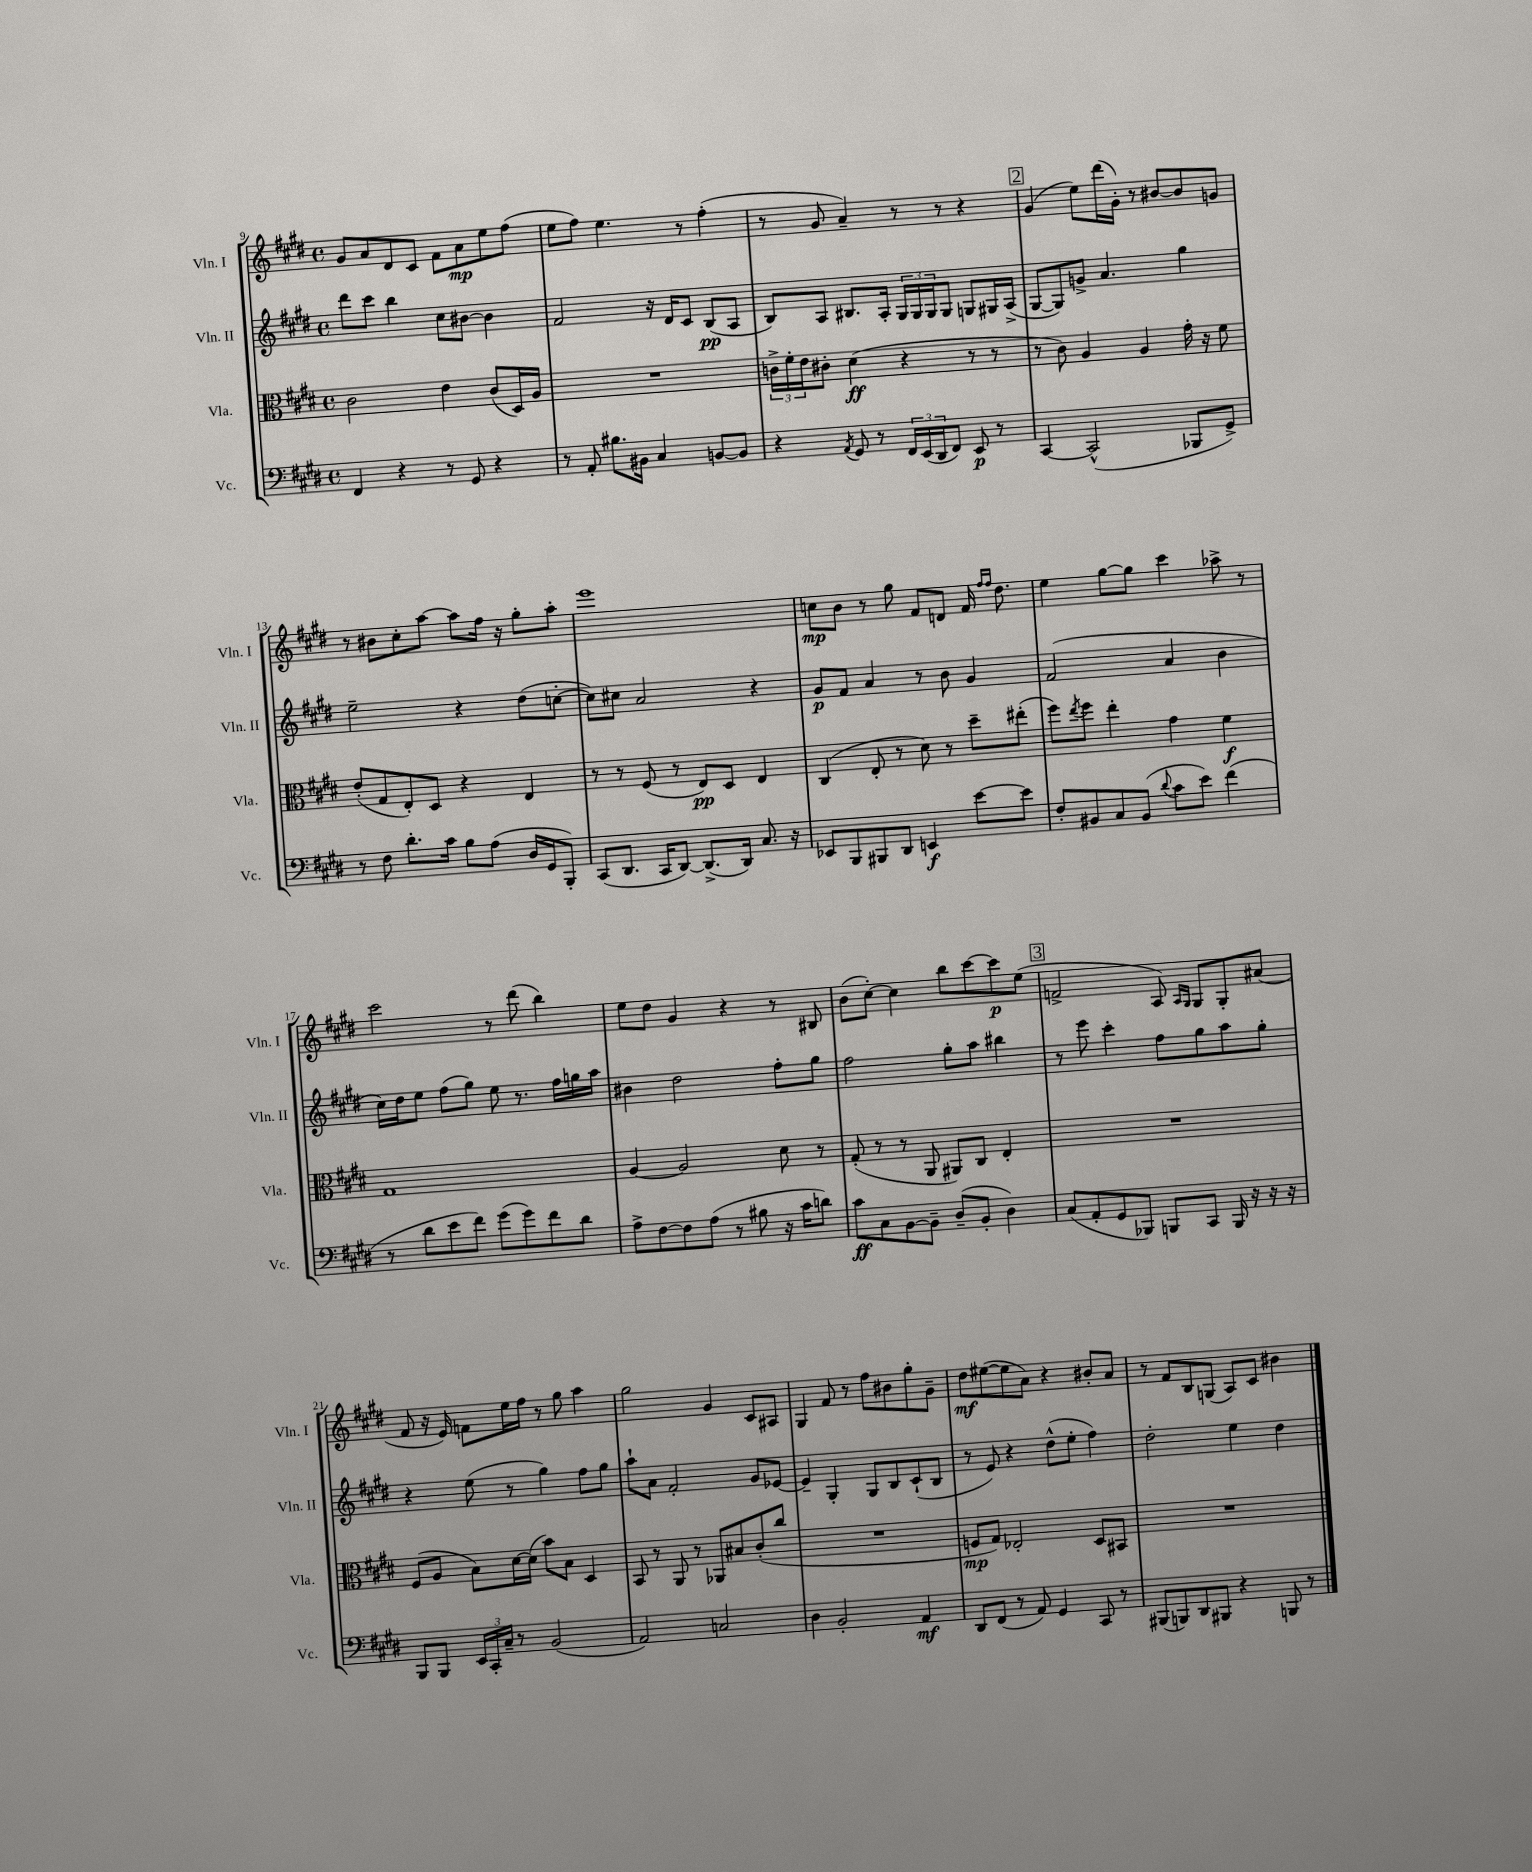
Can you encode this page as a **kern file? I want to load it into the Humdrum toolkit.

**kern	**kern	**kern	**kern
*staff4	*staff3	*staff2	*staff1
*clefF4	*clefC3	*clefG2	*clefG2
*k[f#c#g#d#]	*k[f#c#g#d#]	*k[f#c#g#d#]	*k[f#c#g#d#]
*M4/4	*M4/4	*M4/4	*M4/4
*met(c)	*met(c)	*met(c)	*met(c)
4FF#/	2c#\	8ddd#\L	8g#/L
.	.	8ccc#\J	8a/
4r	.	4bb\	8d#/
.	.	.	8c#/J
8r	4e\	8cc#\L	8f#\L
8GG#/	.	[8b#\J	8a\
4r	(8c#/L	4b#\]	8ee\
.	16D#/L)	.	(8ff#\J
.	16A/JJ	.	.
=	=	=	=
8r	1r	2f#/	8ee\L
8AA'/	.	.	8ff#\J)
8.B#\L	.	.	4.ee\
16BB#\Jk	.	.	.
4C#/	.	16r	.
.	.	16d#/LK	.
.	.	8c#/J	8r
[8BB/L	.	(8B/L	(4ff#'\
8BB/]J	.	8A/J	.
=	=	=	=
4r	24c^\LL	8B/L)	8r
.	24f#'\	.	.
.	24e\J	.	.
.	8c#'\J	8A/J	8g#/
8qAA/	.	.	.
8GG#/	(4d#\	8.B#/L	4a~/)
8r	.	.	.
.	.	16A'/Jk	.
24FF#/LL	4r	24G#/LL	8r
(24EE/	.	24G#/	.
24DD#/J	.	24G#/J	.
8FF#/J)	.	8G#/J	8r
8EE/	8r	8G/L	4r
8r	8r	16G#/L	.
.	.	(16A^/JJ	.
=	=	=	=
[4CC#/	8r	[8G#/L	(4g#/
.	8c#\)	8G#/])	.
(2CC#^^/]	4A/	8g^/J	8ee\L)
.	.	4.a/	(16ddd#\L
.	.	.	16g#'\JJ)
.	4A/	.	8r
.	.	.	[8b#/L
8BBB-/L	16g#'\	4gg#\	8b#/]
.	16r	.	.
8GG#^/J)	8f#\	.	8g/J
=	=	=	=
8r	(8e'/L	2ee~\	8r
8F#\	8G#/	.	8b#\L
8.d#'\L	8E'/)	.	8cc#'\
.	8D#/J	.	[8aa\J
16c#\Jk	.	.	.
8B\L	4r	4r	8aa\]L
(8A\J	.	.	16ff#\Jk
.	.	.	16r
16D#/LL	4E/	(8dd#\L	8gg#'\L
16GG#/J	.	.	.
8BBB'/J)	.	[8cc'\J	8aa'\J
=	=	=	=
(8CC#/L	8r	8cc\]L)	1eee
8.DD#/J	8r	8cc#\J	.
.	(8F#/	2a/	.
16CC#/LK	.	.	.
[8DD#/J)	8r	.	.
(8.DD#^/]L	8E/L)	.	.
.	8D#/J	.	.
16DD#/Jk)	.	.	.
8.C#/	4E/	4r	.
16r	.	.	.
=	=	=	=
8EE-/L	(4C#/	8g#/L	8cc\L
8BBB/	.	8f#/J	8b\J
8BBB#/	8E'/	4a/	8r
8DD#/J	8r	.	8gg#\
4EE/	8d#\)	8r	8f#/L
.	8r	8b\	8d/J
[8e\L	8dd#~\L	4g#/	16f#/
.	.	.	16qqff#/LL
.	.	.	16qqff#/JJ
.	.	.	8.dd#\
8e\]J	(8ee#'\J	.	.
=	=	=	=
8F#'/L	8ff#\L)	(2f#/	4ee\
.	8qee/	.	.
8BB#/	8ff#\J	.	.
8C#/	4ee'\	.	[8gg#\L
(8BB#/J	.	.	8gg#\]J
8qqd#/	.	.	.
8c#\L	4g#\	4a/	4ccc#\
8e\J)	.	.	.
(4f#\	4f#\	4b\	8aa-^\
.	.	.	8r
=	=	=	=
8r	1G#	16cc#\LL)	2ccc#\
.	.	16dd#\J	.
8d#\L	.	8ee\J	.
8e\	.	(8ff#\L	.
8f#\J)	.	8gg#\J)	.
(8g#\L	.	8ee\	8r
8g#\)	.	8.r	(8ddd#\
8f#\	.	.	4bb\)
.	.	16ff#\LL	.
8d#\J	.	16gg\	.
.	.	16aa\JJ	.
=	=	=	=
8A^\L	[4A/	4b#\	8ee\L
[8F#\	.	.	8dd#\J
8F#\]	2A/]	2dd#\	4g#/
(8A\J	.	.	.
8r	.	.	4r
8B#\	.	.	.
16r	8d#\	8ff#'\L	8r
16c#\LK	.	.	.
8d\J)	8r	8gg#\J	8B#/
=	=	=	=
8c#\L	(8G#'/	2ff#\	(8b\L
8C#\	8r	.	[8cc#'\J)
[8BB\	8r	.	4cc#\]
8BB~\]J	8AA/	.	.
(8D#~/L	8AA#/L)	8gg#'\L	8bb\L
8BB'/J	8C#/J	8aa\J	[8ccc#\
4D#\)	4E'/	4bb#\	8ccc#\]
.	.	.	(8ee\J
=	=	=	=
(8C#/L	1r	8r	2f^/
8AA'/	.	8eee\	.
8GG#/	.	4ccc#'\	.
8BBB-/J)	.	.	.
8BBB/L	.	8ff#\L	8A/)
.	.	.	16qqA/LL
.	.	.	16qqG#/JJ
8CC#/J	.	8gg#\	8G#/L
16BBB/	.	8aa\	8G#'/
16r	.	.	.
16r	.	8gg#'\J	(8a#/J
16r	.	.	.
=	=	=	=
8BBB/L	(8F#/L	4r	8f#/
8BBB/J	8A/J	.	16r
.	.	.	16e/)
24EE/LL	8B\L)	(8ee\	8f\L
24CC#'/	.	.	.
24C#~/JJ	.	.	.
8r	[16d#\L	8r	16ee\L
.	(16d#\]JJ	.	16ff#\JJ
(2BB/	8b\L)	4gg#\)	8r
.	8B\J	.	8gg#\
.	4D#/	8ff#\L	4aa\
.	.	8gg#\J	.
=	=	=	=
2AA/)	8BB/	8aa`\L	2gg#\
.	8r	8a\J	.
.	8AA/	2f#'/	.
.	8r	.	.
2C/	8AA-/L	.	4g#/
.	8B#/	.	.
.	(8c#'/	8g#/L	8c#/L
.	8cc#/J	[8e-/J	8A#/J
=	=	=	=
4D#\	1r	4e-~/]	4G#/
2BB'/	.	4G#'/	8f#/
.	.	.	8r
.	.	8G#/L	8ff#\L
.	.	8B/	8b#\
4AA/	.	(8c#`/	8gg#'\
.	.	8B/J	8g#~\J
=	=	=	=
8DD#/L	8F/L	8r	8dd#\L
(8FF#/J	8G#/J)	8e/)	([8ee#\
8r	2E-'/	4r	8ee#\]
8AA/)	.	.	8a\J)
4GG#/	.	(8dd#^^\L	4r
.	.	8ee'\J	.
8CC#/	8D#/L	4ff#\)	8b#'/L
8r	8BB#/J	.	8a/J
=	=	=	=
(8BBB#/L	1r	2dd#'\	8r
8BBB/)	.	.	8f#/L
8DD#/	.	.	8B/
8BBB#/J	.	.	(8G/J
4r	.	4ee\	8A/L)
.	.	.	8c#/J
8BBB/	.	4dd#\	4b#\
8r	.	.	.
==	==	==	==
*-	*-	*-	*-
